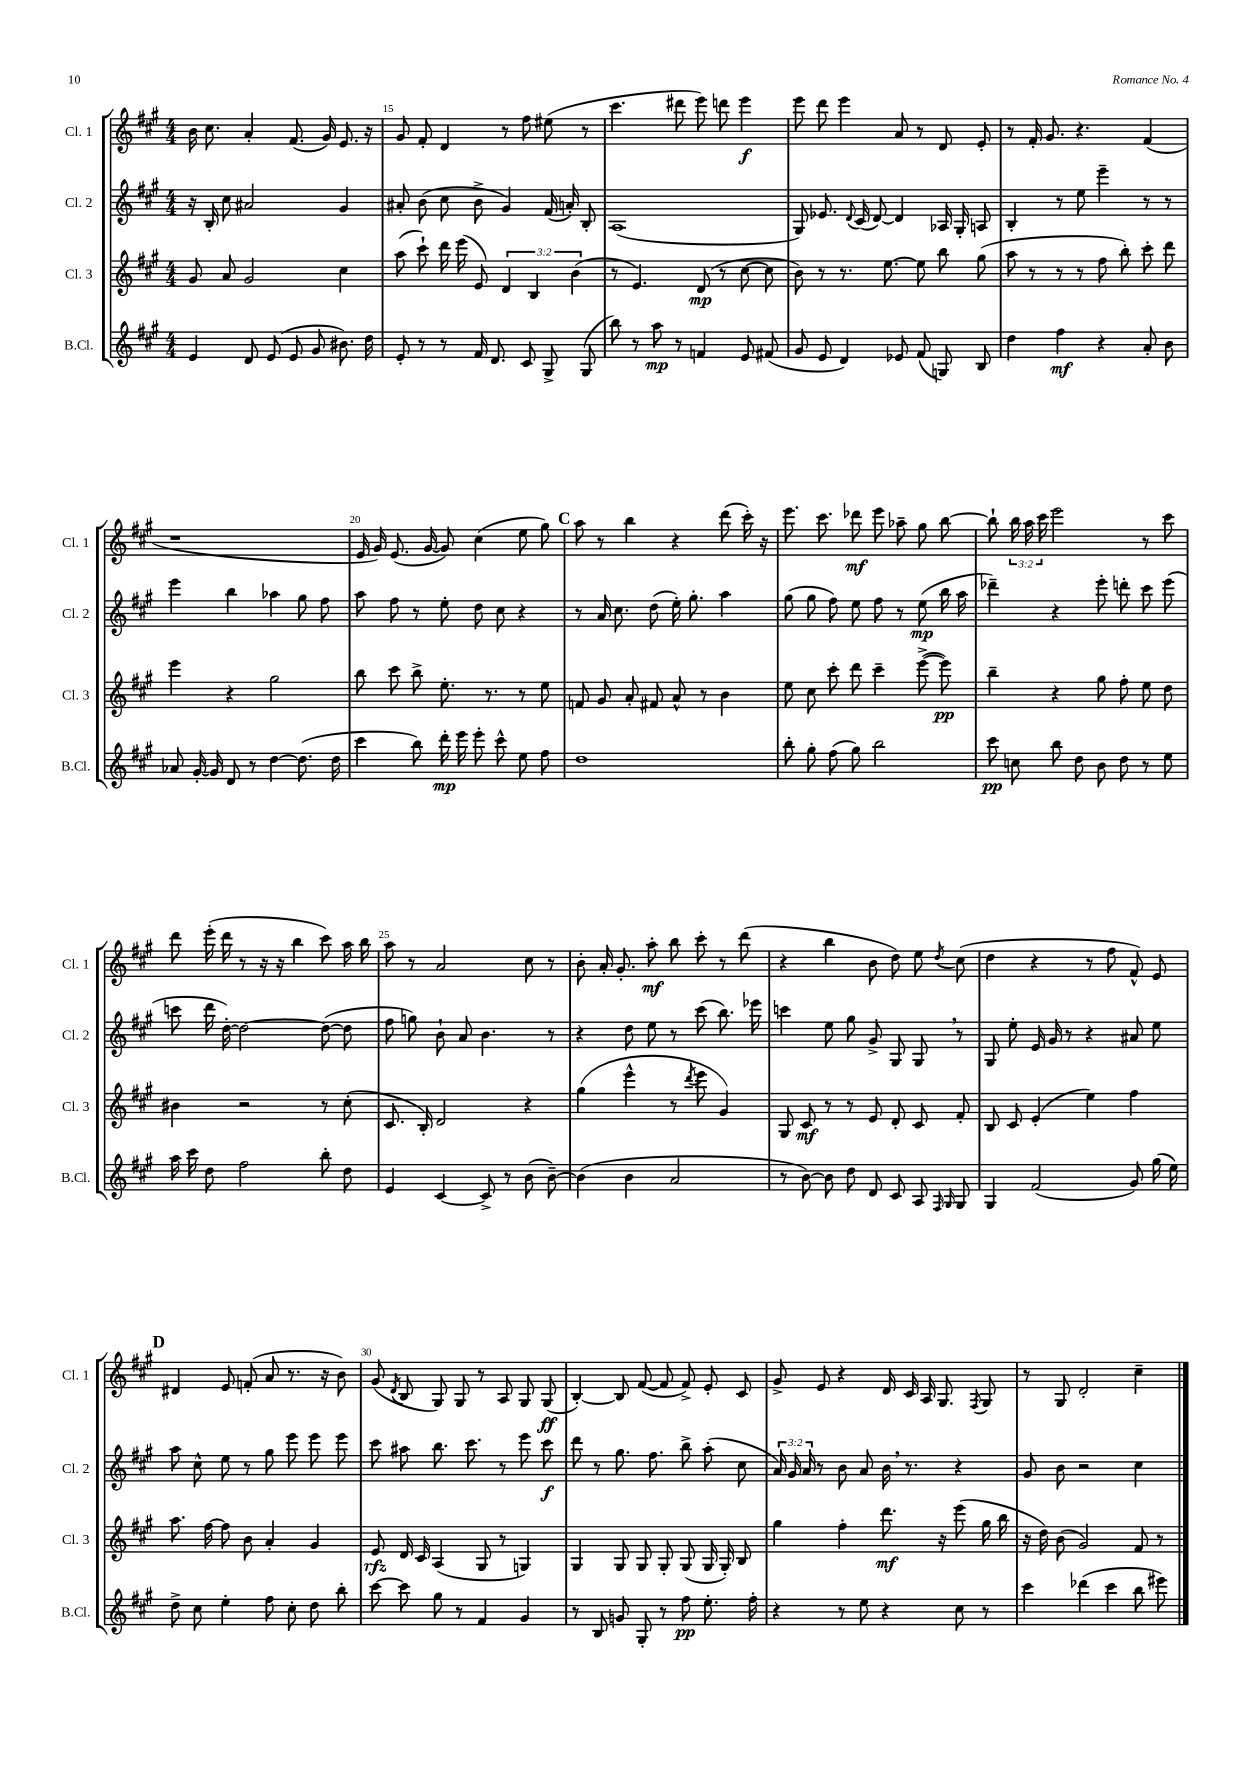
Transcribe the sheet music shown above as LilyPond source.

<<
\new StaffGroup <<
\new Staff = "s0" \with { instrumentName = "Cl. 1" shortInstrumentName = "Cl. 1" } {
    \clef treble \key a \major \numericTimeSignature \time 4/4 \override Staff.TupletNumber.text = #tuplet-number::calc-fraction-text
    \autoBeamOff b'16 cis''8. a'4-. fis'8.( gis'16) e'8. r16 |
    gis'8 fis'8-. d'4 r8 fis''8 eis''8( r8 |
    cis'''4. dis'''8 e'''8) d'''8 e'''4\f |
    e'''8 d'''8 e'''4 a'8 r8 d'8 e'8-. |
    r8 fis'16-. gis'8. r4. fis'4( |
    r1 |
    e'16 gis'16) e'8.( gis'16~ gis'8) cis''4( e''8 gis''8) |
    \mark \markup { \bold "C" } a''8 r8 b''4 r4 d'''8( cis'''16-.) r16 |
    e'''8. cis'''8. des'''8\mf e'''8 aes''8-- gis''8 b''8~ |
    b''8-! \tuplet 3/2 { b''16 a''16 cis'''16 } e'''2 r8 cis'''8 |
    d'''8 e'''16-.( d'''16 r8 r16 r16 b''4 cis'''8) a''16 b''16 |
    a''8 r8 a'2 cis''8 r8 |
    b'8-. a'16-. gis'8.-. a''8-.\mf b''8 cis'''8-. r8 d'''8( |
    r4 b''4 b'8 d''8) e''8 \acciaccatura { d''8 } cis''8( |
    d''4 r4 r8 fis''8 fis'8-^) e'8 |
    \mark \markup { \bold "D" } dis'4 e'8 f'8-.( a'8 r8. r16 b'8) |
    gis'8( \acciaccatura { d'8 } b8 gis8) gis8 r8 a8 gis8 gis8\ff( |
    b4~-.) b8 fis'8~( fis'8 fis'8->) e'8-. cis'8 |
    gis'8-> e'8 r4 d'16 cis'16 a16 gis8. \acciaccatura { fis8 } gis8 |
    r8 gis8 d'2-. cis''4-- \bar "|." |
}
\new Staff = "s1" \with { instrumentName = "Cl. 2" shortInstrumentName = "Cl. 2" } {
    \clef treble \key a \major \numericTimeSignature \time 4/4 \override Staff.TupletNumber.text = #tuplet-number::calc-fraction-text
    \autoBeamOff r16 b16-. cis''8 ais'2 gis'4 |
    ais'8-. b'8( cis''8 b'8-> gis'4) fis'16( a'16-.) b8-. |
    a1( |
    gis8) ees'8. \appoggiatura { d'8 } cis'16( d'8~) d'4 aes16 gis16-. a8 |
    b4-. r8 e''8 e'''4-- r8 r8 |
    e'''4 b''4 aes''4 gis''8 fis''8 |
    a''8 fis''8 r8 e''8-. d''8 cis''8 r4 |
    \mark \markup { \bold "C" } r8 a'16 cis''8. d''8( e''16-.) gis''8.-. a''4 |
    gis''8( gis''8 fis''8) e''8 fis''8 r8 e''8\mp( b''16 a''16 |
    des'''4--) r4 e'''8-. d'''8-. cis'''8 e'''8( |
    c'''8 d'''16 d''16~-.) d''2~ d''8~( d''8 |
    fis''8 g''8) b'8-! a'8 b'4. r8 |
    r4 d''8 e''8 r8 cis'''8( b''8.) ees'''16 |
    c'''4 e''8 gis''8 gis'8-> gis8 gis8 \breathe r8 |
    gis8 e''8-. e'16 gis'16 r8 r4 ais'8 e''8 |
    \mark \markup { \bold "D" } a''8 cis''8-^ e''8 r8 gis''8 e'''8 e'''8 e'''8 |
    cis'''8 ais''8 b''8. cis'''8. r8 e'''8 cis'''8\f |
    d'''8 r8 gis''8. fis''8. b''8-> a''8-.( cis''8 |
    \tuplet 3/2 { a'16) gis'16 a'16 } r8 b'8 a'8 b'16 \breathe r8. r4 |
    gis'8 b'8 r2 cis''4 \bar "|." |
}
\new Staff = "s2" \with { instrumentName = "Cl. 3" shortInstrumentName = "Cl. 3" } {
    \clef treble \key a \major \numericTimeSignature \time 4/4 \override Staff.TupletNumber.text = #tuplet-number::calc-fraction-text
    \autoBeamOff gis'8 a'8 gis'2 cis''4 |
    a''8( cis'''8-!) d'''16 e'''16( e'8) \tuplet 3/2 { d'4 b4 b'4( } |
    r8 e'4.) d'8\mp( r8 cis''8~ cis''8 |
    b'8) r8 r8. e''8.~ e''8 b''8 gis''8( |
    a''8 r8 r8 r8 fis''8 b''8-.) cis'''8-. d'''8 |
    e'''4 r4 gis''2 |
    b''8 cis'''8 b''8-> e''8.-. r8. r8 e''8 |
    \mark \markup { \bold "C" } f'8 gis'8 a'8-. fis'8 a'8-^ r8 b'4 |
    e''8 cis''8 cis'''8-. d'''8 cis'''4-- e'''8~->( e'''8\pp) |
    b''4-- r4 gis''8 fis''8-. e''8 d''8 |
    bis'4 r2 r8 cis''8-.( |
    cis'8. b16-.) d'2 r4 |
    gis''4( e'''4-^ r8 \acciaccatura { d'''8 } e'''8 gis'4) |
    gis8 cis'8\mf r8 r8 e'8 d'8-. cis'8 fis'8-. |
    b8 cis'8 e'4-.( e''4) fis''4 |
    \mark \markup { \bold "D" } a''8. fis''16~ fis''8 b'8 a'4-. gis'4 |
    e'8\rfz d'16 cis'16 a4( gis8 r8 g4) |
    gis4 gis8 gis8 gis8-. gis8( gis16 gis16-.) b8 |
    gis''4 fis''4-. d'''8.\mf r16 e'''8( gis''16 b''16 |
    r16 d''16) b'8( gis'2) fis'8 r8 \bar "|." |
}
\new Staff = "s3" \with { instrumentName = "B.Cl." shortInstrumentName = "B.Cl." } {
    \clef treble \key a \major \numericTimeSignature \time 4/4
    \autoBeamOff e'4 d'8 e'8( e'8 gis'8 bis'8.) d''16 |
    e'8-. r8 r8 fis'16 d'8. cis'8 gis8-> gis8( |
    b''8) r8 a''8\mp r8 f'4 e'8 fis'8( |
    gis'8 e'8 d'4) ees'8 fis'8( g8) b8 |
    d''4 fis''4\mf r4 a'8-. b'8 |
    aes'8 gis'16~-. gis'16 d'8 r8 d''4~ d''8.( d''16 |
    cis'''4 b''8) d'''16-.\mp e'''16 e'''8-. cis'''8-^ e''8 fis''8 |
    \mark \markup { \bold "C" } d''1 |
    b''8-. gis''8-. fis''8( gis''8) b''2 |
    cis'''8\pp c''8 b''8 d''8 b'8 d''8 r8 e''8 |
    a''16 cis'''16 d''8 fis''2 b''8-. d''8 |
    e'4 cis'4~ cis'8-> r8 b'8( b'8~--) |
    b'4( b'4 a'2 |
    r8 b'8~) b'8 d''8 d'8 cis'8 a8 \grace { fis16 gis16 } gis8 |
    gis4 fis'2( gis'8) gis''16( e''16) |
    \mark \markup { \bold "D" } d''8-> cis''8 e''4-. fis''8 cis''8-. d''8 b''8-. |
    cis'''8~ cis'''8 gis''8 r8 fis'4 gis'4 |
    r8 b8 g'8 gis8-. r8 fis''8\pp e''8.-. fis''16-. |
    r4 r8 e''8 r4 cis''8 r8 |
    cis'''4 des'''4( cis'''4 b''8 eis'''8) \bar "|." |
}
>>
>>
\layout { \context { \Score currentBarNumber = #14 \override BarNumber.break-visibility = ##(#f #t #t) barNumberVisibility = #(every-nth-bar-number-visible 5) } }
